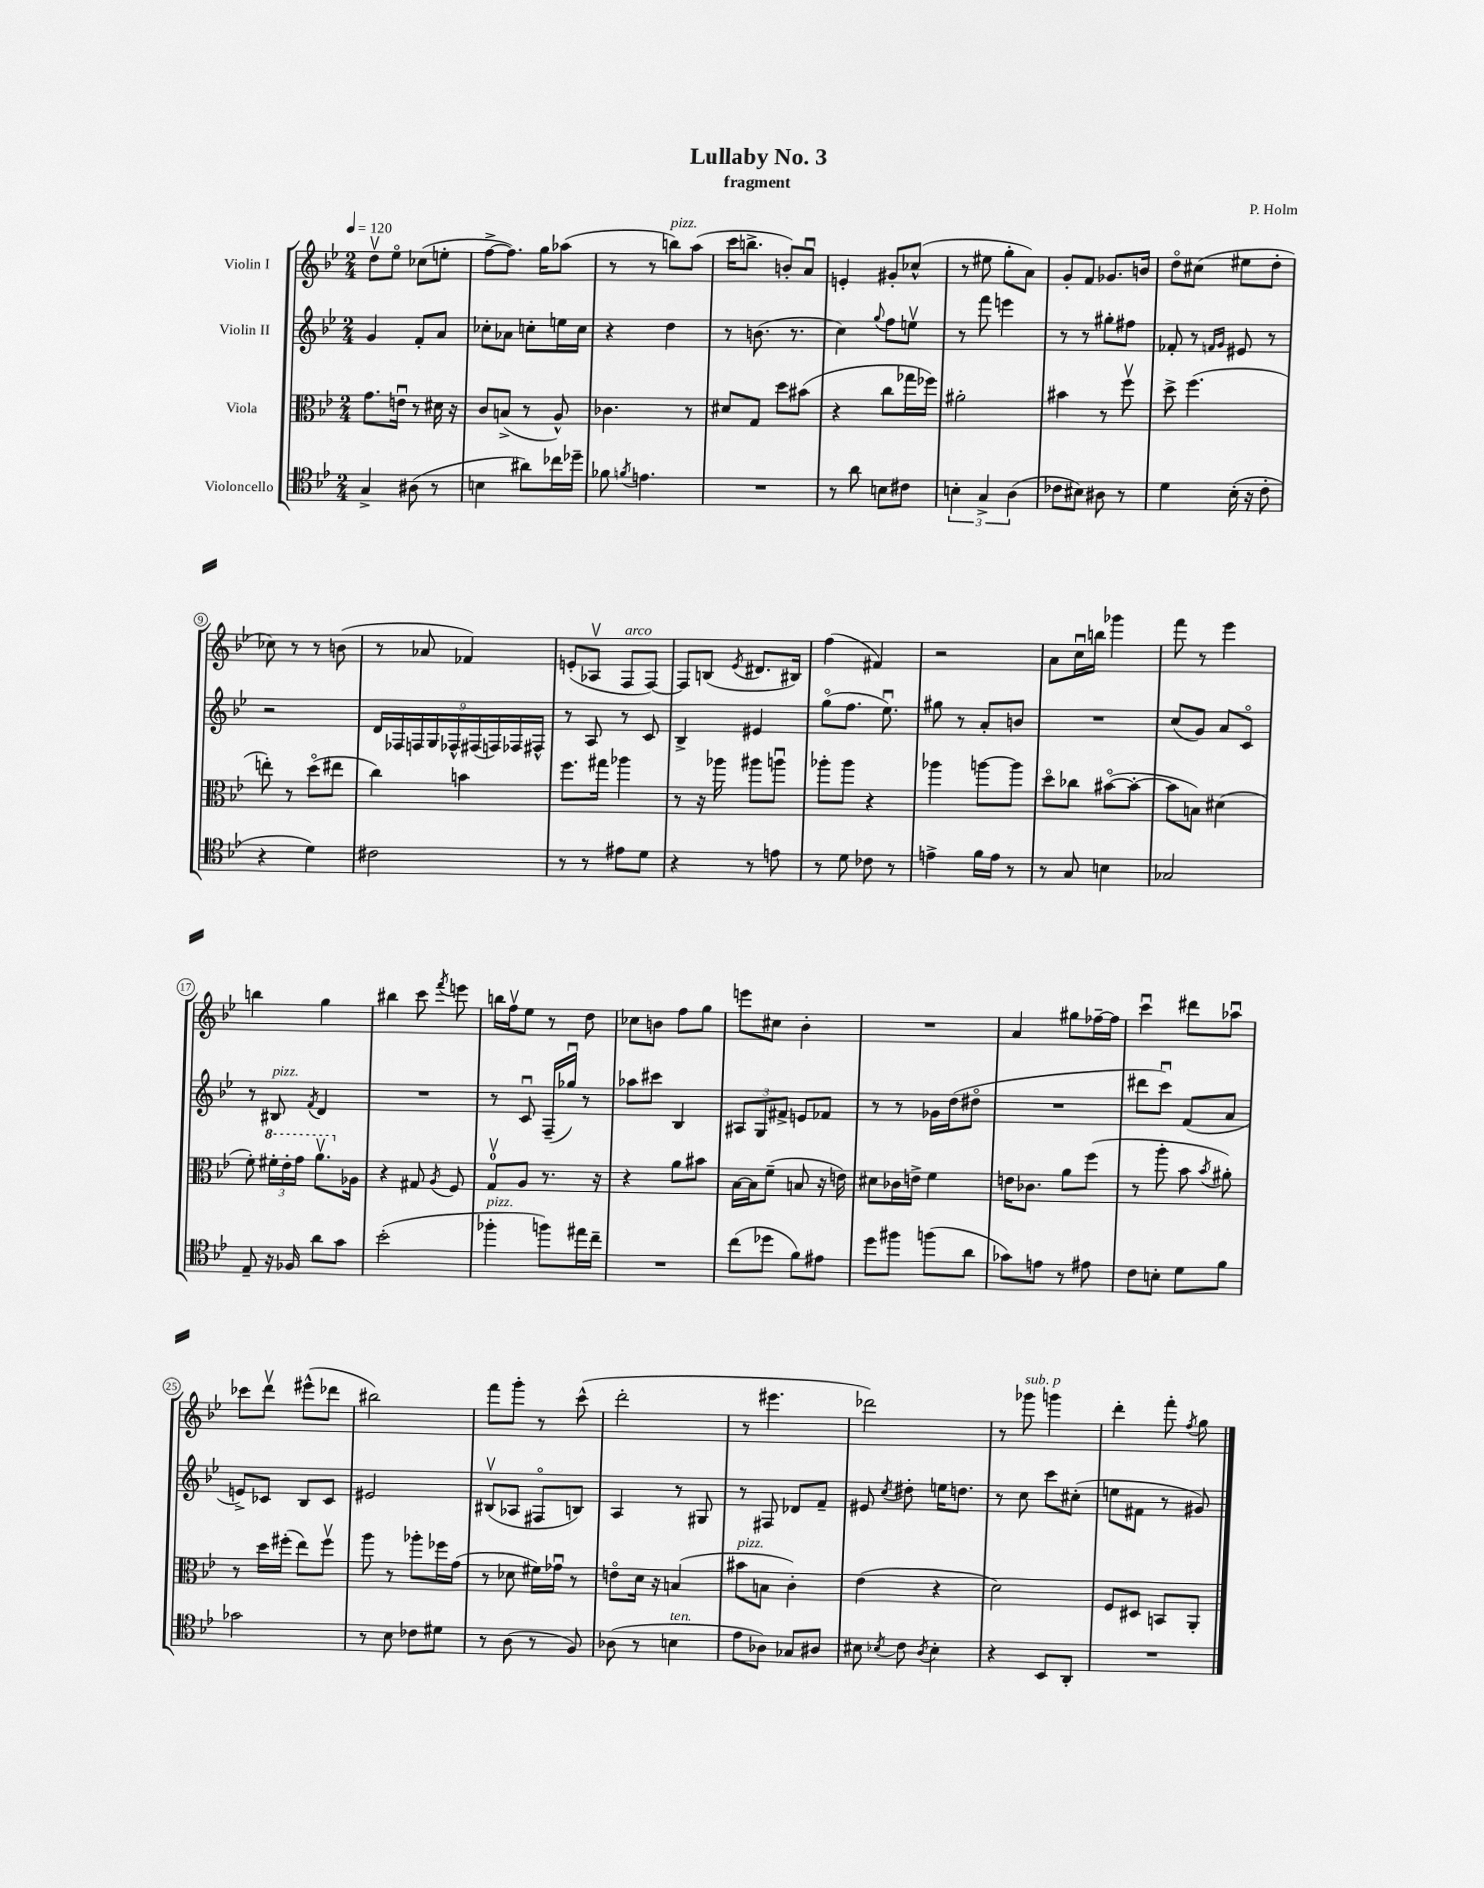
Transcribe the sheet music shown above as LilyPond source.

\header { title = "Lullaby No. 3" composer = "P. Holm" subtitle = "fragment" }
<<
\new StaffGroup <<
\new Staff = "s0" \with { instrumentName = "Violin I" } {
    \clef treble \key bes \major \numericTimeSignature \time 2/4 \tempo 4 = 120
    \autoBeamOff d''8[\upbow ees''8]\flageolet ces''8[( e''8]-. |
    f''8[~-> f''8.]) g''16[ aes''8]( |
    r8 r8 b''8[^\markup { \italic "pizz." }) a''8]( |
    c'''16[ b''8.]-> b'8[-.) a'8]\downbow |
    e'4-. gis'8[-. ces''8]-^( |
    r8 eis''8 g''8[-. a'8]) |
    g'8[-. f'8] ges'8.[ b'16] |
    d''8[\flageolet cis''8]( eis''8[ d''8]-. |
    ces''8) r8 r8 b'8( |
    r8 aes'8 fes'4) |
    e'8[-.( aes8]\upbow f8[^\markup { \italic "arco" } f8]~) |
    f8[ b8]( \acciaccatura { ees'8 } dis'8.[ bis16]) |
    f''4( fis'4) |
    r2 |
    a'8[ c''16\downbow b''16] ges'''4 |
    f'''8 r8 ees'''4 |
    b''4 g''4 |
    bis''4 c'''8 \acciaccatura { f'''8 } e'''8 |
    b''16[ f''16\upbow ees''8] r8 d''8 |
    ces''8[ b'8] f''8[ g''8] |
    e'''8[ cis''8] bes'4-. |
    R2 |
    a'4 gis''8[ fes''16~-- fes''16] |
    c'''4\downbow dis'''8[ aes''8]\downbow |
    ces'''8[ d'''8]\upbow eis'''8[-^( des'''8] |
    bis''2) |
    f'''8[ g'''8]-. r8 c'''8-^( |
    d'''2-. |
    r8 eis'''4. |
    des'''2) |
    r8 ges'''8^\markup { \italic "sub. p" } g'''4 |
    d'''4-. f'''8-. \acciaccatura { f''8 } g''8 \bar "|." |
}
\new Staff = "s1" \with { instrumentName = "Violin II" } {
    \clef treble \key bes \major \numericTimeSignature \time 2/4
    \autoBeamOff g'4 f'8[-. a'8] |
    ces''8[-. aes'8] c''8[-. e''16 c''16] |
    r4 d''4 |
    r8 b'8.( r8. |
    c''4) \appoggiatura { g''8 } f''8[ e''8]\upbow |
    r8 f'''8 e'''4 |
    r8 r8 gis''8[-. fis''8] |
    fes'8-. r8 \grace { f'16[ g'16] } eis'8 r8 |
    r2 |
    \tuplet 9/8 { d'16[ fes16 f16 g16 fes16-^ fis16( f16) fes16 fis16]-^ } |
    r8 a8 r8 c'8 |
    bes4-> eis'4 |
    g''8[\flageolet( f''8.] ees''8.\downbow) |
    gis''8 r8 a'8[-. b'8] |
    R2 |
    c''8[( g'8]) a'8[ c'8]\flageolet |
    r8 bis8^\markup { \italic "pizz." } \acciaccatura { f'8 } d'4 |
    R2 |
    r8 c'8\downbow f16[--( ges''16]\downbow) r8 |
    aes''8[ cis'''8] bes4 |
    \tuplet 3/2 { ais8[ g8 fis'8]-> } e'8[ fes'8] |
    r8 r8 ges'16[ d''16( dis''8]\flageolet |
    R2 |
    dis'''8[ c'''8]\downbow) f'8[( a'8] |
    e'8[->) ces'8] bes8[ ces'8] |
    eis'2 |
    bis8[\upbow( aes8] fis8[\flageolet b8]) |
    a4 r8 gis8 |
    r8 fis8 des'8[ f'8]-- |
    eis'8 \acciaccatura { c''8 } dis''8-. e''16[ d''8.] |
    r8 c''8 c'''8[ cis''8]-.( |
    e''8[ fis'8] r8 gis'8) \bar "|." |
}
\new Staff = "s2" \with { instrumentName = "Viola" } {
    \clef alto \key bes \major \numericTimeSignature \time 2/4
    \autoBeamOff g'8.[ e'16]\downbow r8 dis'16 r16 |
    c'8[ b8]->( r8 a8-^) |
    ces'4. r8 |
    dis'8[ g8] d''8[ bis'8]( |
    r4 c''8[ ges''16 fes''16]) |
    ais'2-. |
    bis'4 r8 f''8\upbow |
    d''8-> f''4.( |
    e''8-.) r8 d''8[\flageolet( eis''8] |
    c''4) b'4 |
    f''8.[ gis''16] aes''4 |
    r8 r16 aes''16 ais''8[ a''8]\downbow |
    aes''8[-. aes''8] r4 |
    aes''4 a''8[~ a''8] |
    d''8[\flageolet ces''8] bis'8[~\flageolet( bis'8]~-. |
    bis'8[ b8]) dis'4( |
    f'8-.) \tuplet 3/2 { \ottava #1 fis''16[-. ees''16-. g''16] } a''8.[\upbow \ottava #0 aes16] |
    r4 gis8 \acciaccatura { a8 } f8 |
    g8[-0\upbow a8] r8. r16 |
    r4 a'8[ bis'8] |
    bes16[~ bes16 f'8]--( b8 r16 e'16) |
    dis'8[ ces'16 e'16]-> f'4 |
    e'16[ ces'8.] a'8[ f''8]( |
    r8 a''8-. bes'8 \acciaccatura { bes'8 } ais'8-.) |
    r8 d''16[ fis''16]-.( ees''8[) fis''8]\upbow |
    a''8 r8 aes''8[-. fes''16 g'16]( |
    r8 des'8 fis'16[) ges'16]\downbow r8 |
    e'8[\flageolet d'16] r16 b4( |
    bis'8[^\markup { \italic "pizz." } b8] c'4-.) |
    ees'4( r4 |
    d'2) |
    f8[ dis8] b,8[ a,8]-. \bar "|." |
}
\new Staff = "s3" \with { instrumentName = "Violoncello" } {
    \clef tenor \key bes \major \numericTimeSignature \time 2/4
    \autoBeamOff g4-> ais8( r8 |
    b4 ais'8[) ces''16 des''16]-- |
    fes'8 \acciaccatura { f'8 } e'4. |
    R2 |
    r8 a'8 b8[ cis'8] |
    \tuplet 3/2 { b4-. g4-> a4( } |
    ces'8[ bis8]) ais8 r8 |
    d'4 bes16-.( r16 c'8-. |
    r4 d'4) |
    cis'2 |
    r8 r8 eis'8[ d'8] |
    r4 r8 e'8 |
    r8 d'8 ces'8 r8 |
    e'4-> f'16[ e'16] r8 |
    r8 g8 b4 |
    ges2 |
    ees8-- r16 fes16 a'8[ g'8] |
    bes'2-.( |
    fes''4-.^\markup { \italic "pizz." } f''8[) eis''16 c''16]-- |
    R2 |
    c''8[( des''8] f'8[) eis'8] |
    d''8[ fis''8] f''8[( a'8] |
    ges'8[) e'8] r8 eis'8 |
    c'8[ b8]-. d'8[ f'8] |
    ges'2 |
    r8 bes8 ces'8[ dis'8] |
    r8 a8( r8 f8) |
    aes8( r8 b4^\markup { \italic "ten." } |
    ees'8[ aes8]) ges8[ ais8] |
    bis8 \acciaccatura { bes8 } c'8 \acciaccatura { a8 } bes4-. |
    r4 bes,8[ a,8]-. |
    R2 \bar "|." |
}
>>
>>
\layout { \context { \Score \override BarNumber.stencil = #(make-stencil-circler 0.1 0.3 ly:text-interface::print) } }
